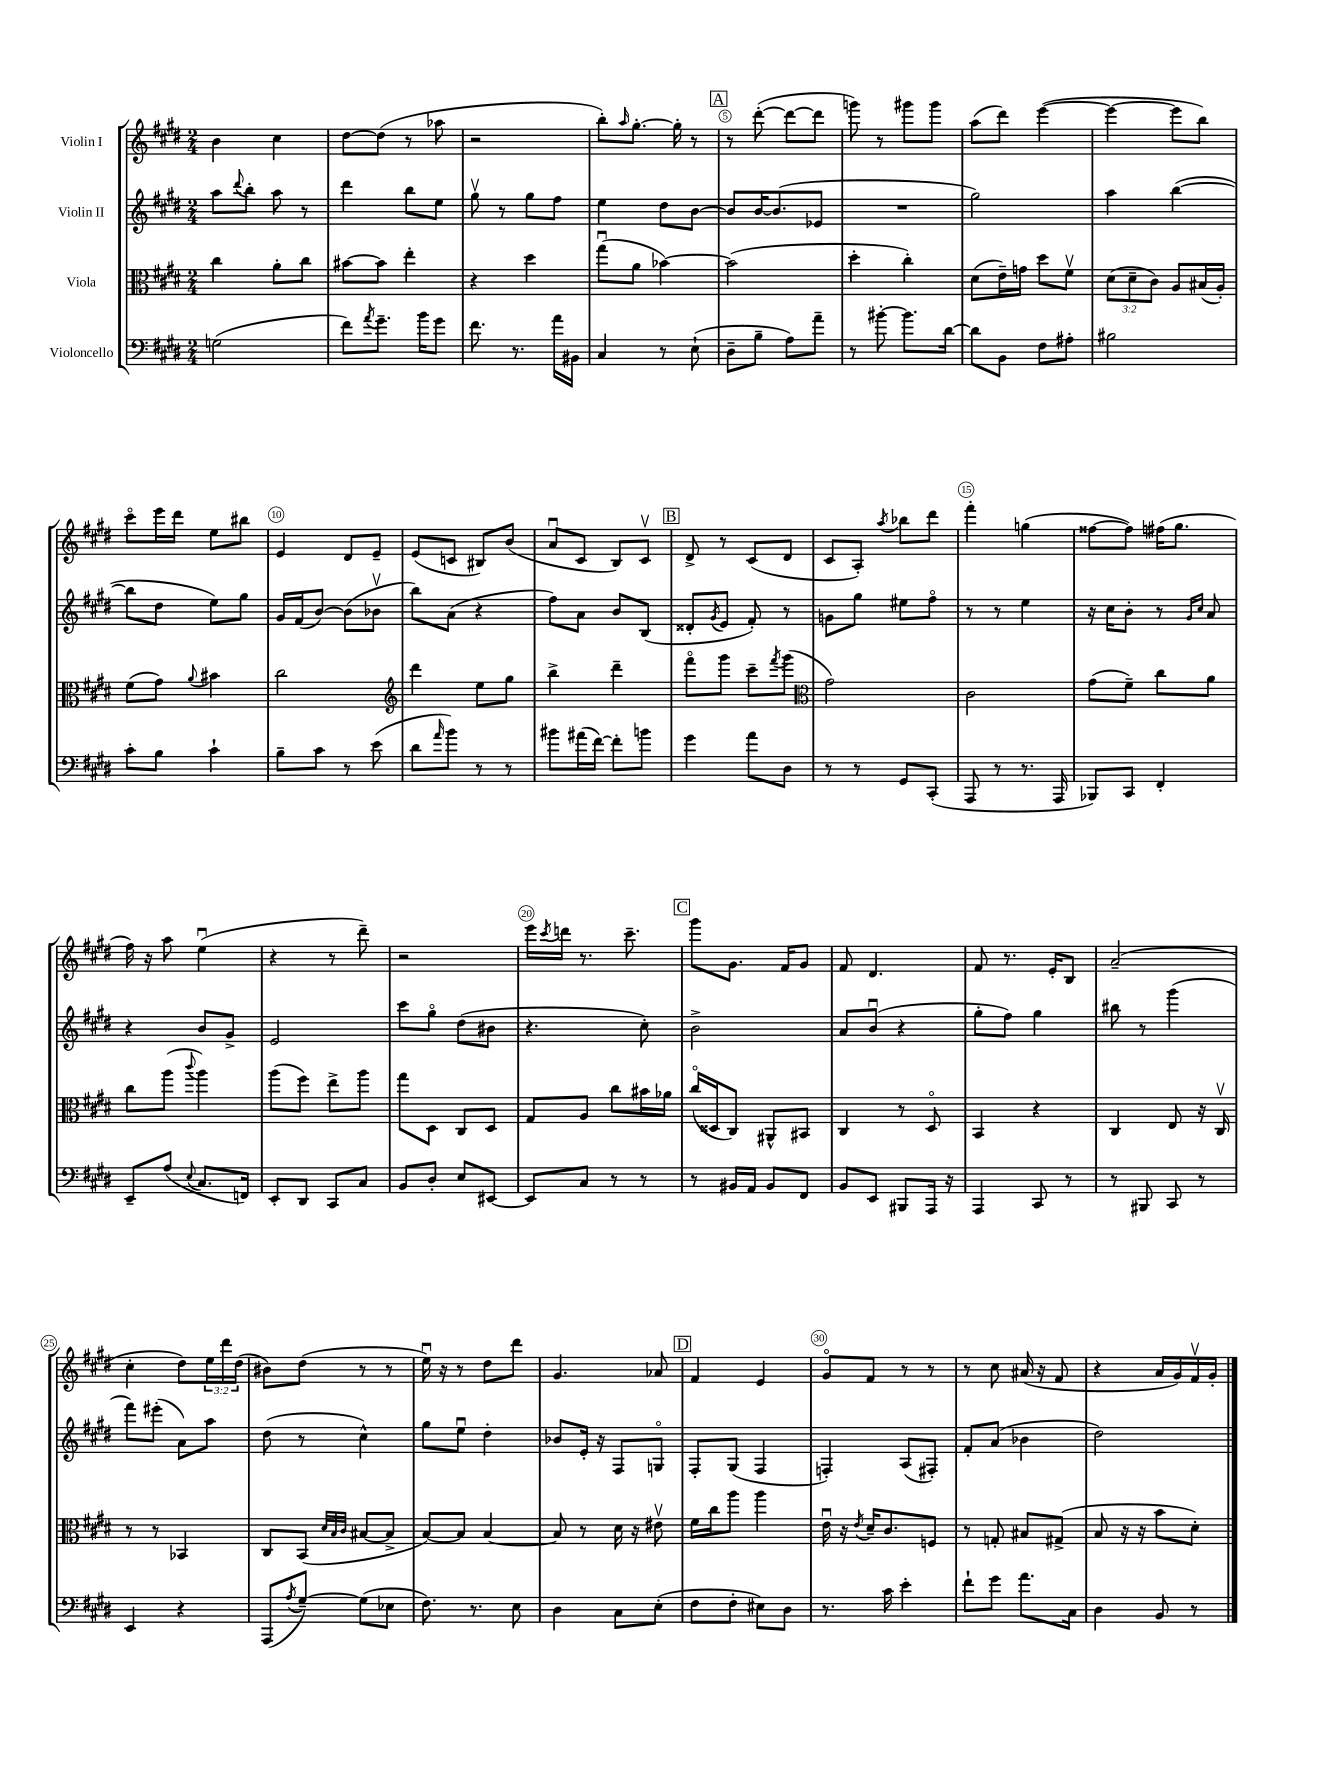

**kern	**kern	**kern	**kern
*part4	*part3	*part2	*part1
*staff4	*staff3	*staff2	*staff1
*I"Violoncello	*I"Viola	*I"Violin II	*I"Violin I
*clefF4	*clefC3	*clefG2	*clefG2
*k[f#c#g#d#]	*k[f#c#g#d#]	*k[f#c#g#d#]	*k[f#c#g#d#]
*M2/4	*M2/4	*M2/4	*M2/4
=1	=1	=1	=1
(2Gn\	4cc#\	8aa\L	4b\
.	.	8qqddd#/	.
.	.	8bb'\J	.
.	8a'\L	8aa\	4cc#\
.	8cc#\J	8r	.
=2	=2	=2	=2
8f#\L)	[8b#X\L	4ddd#\	[8dd#\L
8qa/	.	.	.
8.g#~\J	8b#\J]	.	(8dd#\J]
.	4ee'\	8bb\L	8r
16b\KL	.	.	.
8g#\J	.	8ee\J	8aa-X\
=3	=3	=3	=3
8.f#\	4r	8gg#v\	2r
.	.	8r	.
8.r	.	.	.
.	4dd#\	8gg#\L	.
16a\LL	.	8ff#\J	.
16BB#X\JJ	.	.	.
=4	=4	=4	=4
4C#/	(8gg#u\L	4ee\	8bb'\L)
.	.	.	16qqaa/
.	8a\J	.	[8.gg#'\J
8r	[4b-X\)	8dd#\L	.
.	.	.	16gg#'\]
(8E`\	.	[8b\J	8r
!!LO:REH:place=s1:t=A
=5	=5	=5	=5
8D#~\L	(2b-\]	8b/L]	8r
8B~\J	.	[16b/K	([8ddd#'\
.	.	(8.b/]	.
8A\L)	.	.	8ddd#\L_
8a~\J	.	8e-X/J	8ddd#\J]
=6	=6	=6	=6
8r	4dd#'\	2r	8gggn\)
[8b#X'\	.	.	8r
8.b#\L]	4cc#'\)	.	8ggg#X\L
.	.	.	8ggg#\J
[16d#\Jk	.	.	.
=7	=7	=7	=7
8d#\L]	(8d#\L	2gg#\)	(8aa\L
8BB\J	16e~\L)	.	8ddd#\J)
.	16gn\JJ	.	.
8F#\L	8dd#\L	.	([4eee\
8A#X'\J	8f#v\J	.	.
=8	=8	=8	=8
2B#X\	(12d#\L	4aa\	4eee\_
.	12d#~\	.	.
.	12c#\J)	.	.
.	8A/L	([4bb\	8eee\L]
.	(16B#X/L	.	8bb\J)
.	16A'/JJ)	.	.
!!LO:LB:g=z
=9	=9	=9	=9
8c#'\L	(8f#\L	8bb\L]	8ccc#\L
8B\J	8g#\J)	8dd#\J	16eee\L
.	.	.	16ddd#\JJ
.	8qqa/	.	.
4c#`\	4b#X\	8ee\L)	8ee\L
.	.	8gg#\J	8bb#X\J
=10	=10	=10	=10
8B~\L	2cc#\	16g#/LL	4e/
.	.	(16f#/J	.
8c#\J	.	[8b/J)	.
8r	.	(8b\L]	8d#/L
(8e\	.	8b-Xv\J	8e~/J
=11	=11	=11	=11
*	*clefG2	*	*
8d#\L	4ddd#\	8bb\L)	(8e/L
16qqa/	.	.	.
8b\J)	.	(8a\J	8cn/J
8r	8ee\L	4r	8B#X/L)
8r	8gg#\J	.	(8b/J
=12	=12	=12	=12
8b#X\L	4bb^\	8ff#\L)	8au/L
(16a#X\L	.	8a\J	8c#/J
[16f#\JJ)	.	.	.
8f#'\L]	4ddd#~\	8b/L	8B/L)
8bn\J	.	(8B/J	8c#v/J
!!LO:REH:place=s1:t=B
=13	=13	=13	=13
4g#\	8fff#\L	8d##X'/L	8d#^/
.	.	8qg#/	.
.	8ggg#\J	8e/J	8r
8a\L	8ccc#~\L	8f#'/)	(8c#/L
.	8qfff#/	.	.
8D#\J	(8ggg#\J	8r	8d#/J
=14	=14	=14	=14
*	*clefC3	*	*
8r	2g#\)	8gn\L	8c#/L
8r	.	8gg#\J	8A'/J)
.	.	.	8qaa/
8GG#/L	.	8ee#X\L	8bb-X\L
(8CC#'/J	.	8ff#\J	8ddd#\J
=15	=15	=15	=15
8AAA/	2c#\	8r	4fff#'\
8r	.	8r	.
8.r	.	4ee\	(4ggn\
16AAA/	.	.	.
=16	=16	=16	=16
8BBB-X/L)	(8g#\L	16r	[8ff##X\L
.	.	16cc#\KL	.
8CC#/J	8f#~\J)	8b'\J	8ff##\J])
4FF#'/	8cc#\L	8r	(16ff#X\KL
.	.	.	8.gg#\J
.	.	16qqg#/LL	.
.	.	16qqcc#/JJ	.
.	8a\J	8a/	.
!!LO:LB:g=z
=17	=17	=17	=17
8EE~/L	8cc#\L	4r	16ff#\)
.	.	.	16r
(8A/J	(8aa\J	.	8aa\
8qqE/	8qqccc#/	.	.
8.C#/L	4aa\)	8b/L	(4eeu\
.	.	8g#^/J	.
16FFn/Jk)	.	.	.
=18	=18	=18	=18
8EE'/L	(8aa\L	2e/	4r
8DD#/J	8ff#\J)	.	.
8CC#/L	8ee^\L	.	8r
8C#/J	8aa\J	.	8ddd#~\)
=19	=19	=19	=19
8BB/L	8gg#\L	8ccc#\L	2r
8D#'/J	8D#\J	8gg#\J	.
8E/L	8C#/L	(8dd#\L	.
[8EE#X/J	8D#/J	8b#X\J	.
=20	=20	=20	=20
8EE#/L]	8G#/L	4.r	16eee\LL
.	.	.	8qccc#/
.	.	.	16dddn\JJ
8C#/J	8A/J	.	8.r
8r	8cc#\L	.	.
.	.	.	8.ccc#~\
8r	16b#X\L	8cc#'\)	.
.	16a-X\JJ	.	.
!!LO:REH:place=s1:t=C
=21	=21	=21	=21
8r	(16cc#/LL	2b^\	8ggg#\L
.	16D##X/J	.	.
16BB#X/LL	8C#/J)	.	8.g#\J
16AA/JJ	.	.	.
8BB#/L	8AA#X^^/L	.	.
.	.	.	16f#/KL
8FF#/J	8BB#X/J	.	8g#/J
=22	=22	=22	=22
8BB/L	4C#/	8a/L	8f#/
8EE/J	.	(8bu/J	4.d#/
8BBB#X/L	8r	4r	.
16AAA/Jk	8D#/	.	.
16r	.	.	.
=23	=23	=23	=23
4AAA/	4BB/	8gg#'\L	8f#/
.	.	8ff#\J)	8.r
8CC#/	4r	4gg#\	.
.	.	.	16e'/KL
8r	.	.	8B/J
=24	=24	=24	=24
8r	4C#/	8bb#X\	(2a~/
8BBB#X/	.	8r	.
8CC#/	8E/	(4ggg#\	.
8r	16r	.	.
.	16C#v/	.	.
!!LO:LB:g=z
=25	=25	=25	=25
4EE/	8r	8fff#\L)	4cc#'\
.	8r	(8eee#X'\J	.
4r	4BB-X/	8a\L)	8dd#\L)
.	.	8aa\J	24ee\L
.	.	.	24ddd#\
.	.	.	(24dd#\JJ
=26	=26	=26	=26
(8AAA/L	8C#/L	(8dd#\	8b#X\L)
8qA/	.	.	.
[8G#~/J)	(8BB/J	8r	(8dd#\J
.	32qqd#/LLL	.	.
.	32qqB/	.	.
.	32qqc#/JJJ	.	.
(8G#\L]	[8B#X/L	4cc#^^\)	8r
8E-X\J	8B#^/J]	.	8r
=27	=27	=27	=27
8.F#\)	[8B/L)	8gg#\L	16eeu\)
.	.	.	16r
.	8B/J]	8eeu\J	8r
8.r	.	.	.
.	[4B/	4dd#'\	8dd#\L
8E\	.	.	8ddd#\J
=28	=28	=28	=28
4D#\	8B/]	8b-X/L	4.g#/
.	8r	16e'/Jk	.
.	.	16r	.
8C#\L	16d#\	8F#/L	.
.	16r	.	.
(8E'\J	8e#Xv\	8Gn/J	8a-X/
!!LO:REH:place=s1:t=D
=29	=29	=29	=29
8F#\L	16f#\LL	8F#'/L	4f#/
.	16cc#\J	.	.
8F#'\J	8aa\J	(8G#/J	.
8E#X\L)	4aa\	4F#/	4e/
8D#\J	.	.	.
=30	=30	=30	=30
8.r	16eu\	4Fn'/)	8g#/L
.	16r	.	.
.	8qe/	.	.
.	16d#~/KL	.	8f#/J
16c#\	8.c#/	.	.
4e'\	.	(8A/L	8r
.	8Fn/J	8F#X'/J)	8r
=31	=31	=31	=31
8f#`\L	8r	8f#'/L	8r
8g#\J	8Gn'/	(8a/J	8cc#\
8.a\L	8B#X/L	4b-X\	(16a#X/
.	.	.	16r
.	(8G#X^/J	.	8f#/
16C#\Jk	.	.	.
=32	=32	=32	=32
4D#\	8B/	2dd#\)	4r
.	16r	.	.
.	16r	.	.
8BB/	8b\L	.	16a/LL
.	.	.	16g#/)
8r	8d#'\J)	.	16f#v/
.	.	.	16g#'/JJ
==	==	==	==
*-	*-	*-	*-
